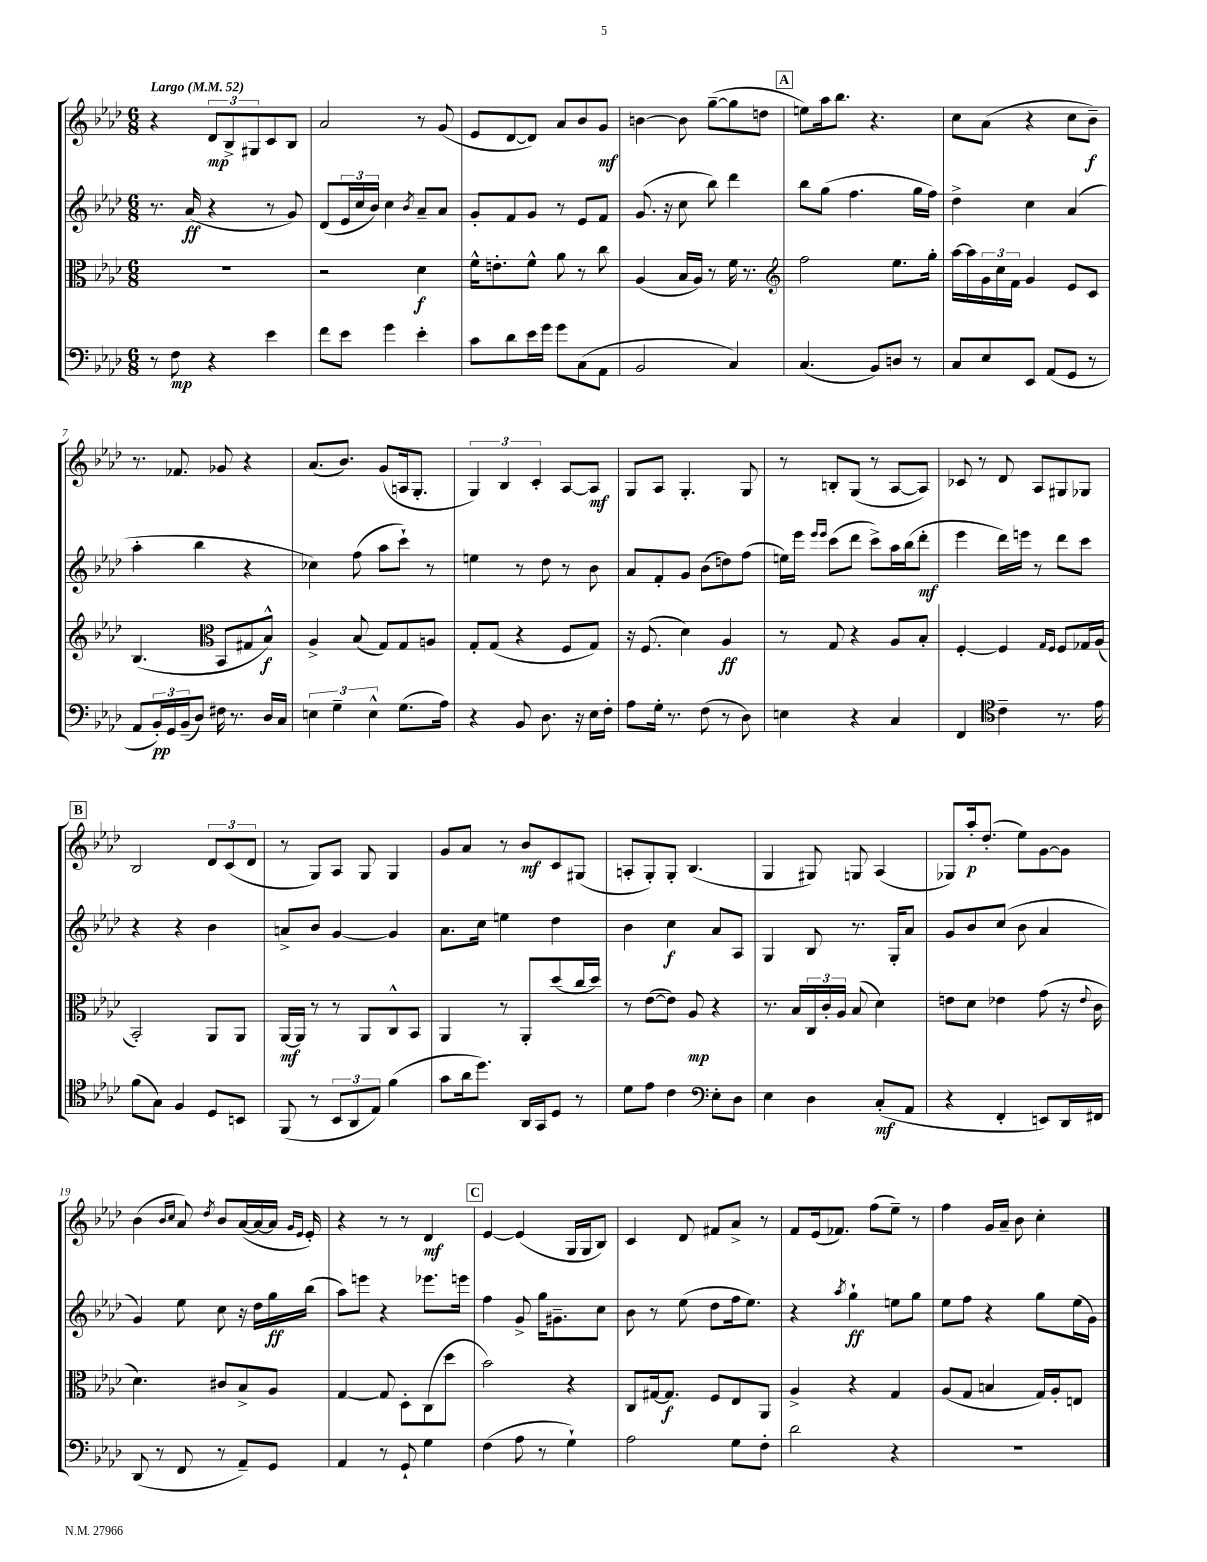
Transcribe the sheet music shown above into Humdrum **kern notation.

**kern	**kern	**kern	**kern
*staff4	*staff3	*staff2	*staff1
*clefF4	*clefC3	*clefG2	*clefG2
*k[b-e-a-d-]	*k[b-e-a-d-]	*k[b-e-a-d-]	*k[b-e-a-d-]
*M6/8	*M6/8	*M6/8	*M6/8
*MM52	*MM52	*MM52	*MM52
8r	2.r	8.r	4r
8F\	.	.	.
.	.	(16a-/	.
4r	.	4r	12d-/L
.	.	.	12B-^/
.	.	.	12G#/
4e-\	.	8r	8c/
.	.	8g/)	8B-/J
=	=	=	=
8f\L	2r	(8d-/L	2a-/
8e-\J	.	24e-/L	.
.	.	24cc/	.
.	.	24b-/JJ)	.
4g\	.	4cc\	.
.	.	8qb-/	.
4e-'\	4d-\	8a-~/L	8r
.	.	8a-/J	(8g/
=	=	=	=
8c\L	16f^^\LK	8g'/L	8e-/L
.	8.e'\	.	.
8d-\	.	8f/	[8d-/
16e-\L	8f^^\J	8g/J	8d-/]J)
16g\JJ	.	.	.
8g\L	8a-\	8r	8a-/L
(8C\	8r	8e-/L	8b-/
8AA-\J	8cc\	8f/J	8g/J
=	=	=	=
2BB-/	(4A-/	(8.g/	[4b\
.	.	16r	.
.	16B-/LL	8cc\	8b\]
.	16A-/JJ)	.	.
.	8r	8bb-\)	([8gg~\L
4C/)	16f\	4ddd-\	8gg\]
.	8.r	.	.
.	.	.	8dd\J
=	=	=	=
*	*clefG2	*	*
(4.C/	2ff\	8bb-\L	8ee\L)
.	.	(8gg\J	16aa-\k
.	.	.	8.bb-\J
.	.	4.ff\	.
8BB-/L)	.	.	4.r
8D/J	8.ee-\L	.	.
8r	.	16gg\LL	.
.	16gg'\Jk	16ff\JJ)	.
=	=	=	=
8C/L	[16aa-\LL	4dd-^\	8cc\L
.	16aa-\]	.	.
8E-/	24g\	.	(8a-\J
.	24cc\	.	.
.	24f\JJ	.	.
8EE-/J	4g/	4cc\	4r
(8AA-/L	.	.	.
8GG/J	8e-/L	(4a-/	8cc\L
8r	8c/J	.	8b-~\J)
=	=	=	=
8AA-/L	(4.B-/	4aa-'\	8.r
24BB-'/L)	.	.	.
24GG/	.	.	.
.	.	.	8.f-/
(24BB-~/J	.	.	.
8D-/J)	.	4bb-\	.
*	*clefC3	*	*
16F#\	8BB-/L	.	8g-/
8.r	.	.	.
.	8G#/	4r	4r
16D-/LL	8B-^^/J)	.	.
16C/JJ	.	.	.
=	=	=	=
6E\	4A-^/	4cc-\)	(8.a-/L
6G~\	.	.	.
.	.	.	8.b-/J)
.	(8B-/	(8ff\	.
6E^^\	.	.	.
.	8G/L)	8aa-\L	(8g/L
(8.G\L	8G/	8ccc`\J)	16A/k
.	.	.	8.G'/J
.	8A/J	8r	.
16A-\Jk)	.	.	.
=	=	=	=
4r	8G'/L	4ee\	6G/)
.	(8G/J	.	.
.	.	.	6B-/
8BB-/	4r	8r	.
.	.	.	6c'/
8.D-\	.	8dd-\	.
.	8F/L	8r	[8A-/L
16r	.	.	.
16E-\LL	8G/J)	8b-\	8A-/]J
16F'\JJ	.	.	.
=	=	=	=
8A-\L	16r	8a-/L	8G/L
.	(8.F/	.	.
16G'\Jk	.	8f'/	8A-/J
8.r	.	.	.
.	4d-\)	8g/J	4.G'/
(8F\	.	(8b-\L	.
8r	4A-/	8dd\)	.
8D-\)	.	(8ff\J	8G/
=	=	=	=
4E\	8r	16ee\LL)	8r
.	.	16eee-\JJ	.
.	.	16qqeee-/LL	.
.	.	16qqeee-/JJ	.
.	8G/	(8ccc\L	8B'/L
4r	4r	8ddd-\J	(8G/J
.	.	8ccc^\L)	8r
4C/	8A-/L	16aa-\L	[8A-/L
.	.	(16bb-\J	.
.	8B-'/J	8ddd-'\J	8A-/]J)
=	=	=	=
4FF/	[4F'/	4eee-\	8c-/
.	.	.	8r
*clefC4	*	*	*
4c~\	4F/]	16ddd-\LL)	8d-/
.	.	16eee\JJ	.
.	.	8r	8A-/L
.	16qqG/LL	.	.
.	16qqF/JJ	.	.
8.r	8F/L	8ddd-\L	8G#/
.	16G-/L	8ccc\J	8G-/J
16e-\	(16A-/JJ	.	.
=	=	=	=
(8f\L	2BB-'/)	4r	2B-/
8G\J)	.	.	.
4F/	.	4r	.
8D-/L	8AA-/L	4b-\	12d-/L
.	.	.	(12c/
8BB/J	8AA-/J	.	.
.	.	.	12d-/J
=	=	=	=
(8FF/	[16AA-/LL	8a^/L	8r
.	16AA-/]JJ	.	.
8r	8r	8b-/J	8G/L)
12BB-/L	8r	[4g/	8A-/J
12AA-/	.	.	.
.	8AA-/L	.	8G/
12E-/J)	.	.	.
(4f\	8C^^/	4g/]	4G/
.	8BB-/J	.	.
=	=	=	=
8g\L	4AA-/	8.a-\L	8g/L
16a-\k	.	.	8a-/J
8.dd-\J)	.	16cc\Jk	.
.	8r	4ee\	8r
16AA-/LL	8AA-'/L	.	8b-/L
16GG/J	.	.	.
8D-/J	(8dd-/	4dd-\	8c/
8r	16cc/L	.	(8G#/J
.	16dd-/JJ)	.	.
=	=	=	=
8d-\L	8r	4b-\	8A'/L
8e-\J	([8e-\L	.	8G'/)
4c\	8e-\]J)	4cc\	8G'/J
.	8A-/	.	(4.B-/
*clefF4	*	*	*
8E-'\L	4r	8a-/L	.
8D-\J	.	8A-/J	.
=	=	=	=
4E-\	8.r	4G/	4G/
.	16B-/LL	.	.
4D-\	24C/	8B-/	8G#/)
.	24c'/	.	.
.	24A-/JJ	.	.
.	(8B-/	8.r	8G/
(8C'/L	4d-\)	.	(4A-/
.	.	16G'/LK	.
8AA-/J	.	8a-/J	.
=	=	=	=
4r	8e\L	8g/L	8G-/L)
.	8d-\J	8b-/	16aa-'/k
.	.	.	(8.dd-'/J
4FF'/	4e-\	(8cc/J	.
.	.	8b-\	8ee-\L)
8EE/L)	(8g\	4a-/	[8g\
16DD-/L	16r	.	8g\]J
.	8qqe-/	.	.
16FF#/JJ	16c\	.	.
=	=	=	=
(8DD-/	4.d-\)	4g/)	(4b-\
8r	.	.	.
.	.	.	16qqb-/LL
.	.	.	16qqcc/JJ
8FF/	.	8ee-\	8a-/)
.	.	.	8qdd-/
8r	8c#/L	8cc\	8b-/L
8AA-~/L)	8B-^/	16r	([16a-/L
.	.	16dd-\LL	16a-/_
8GG/J	8A-/J	16gg\	16a-/]JJ
.	.	.	16qqg/LL
.	.	.	16qqe-/JJ
.	.	(16bb-\JJ	16e-'/)
=	=	=	=
4AA-/	[4G/	8aa-\L)	4r
.	.	8eee\J	.
8r	8G/]	4r	8r
8GG`/	8D-'\L	.	8r
4G\	(8C\	8.eee-\L	4d-/
.	8dd-\J	.	.
.	.	16eee\Jk	.
=	=	=	=
(4F\	2b-\)	4ff\	[4e-/
8A-\	.	8g^/	(4e-/]
8r	.	16gg\LK	.
.	.	8.g#~\	.
4G`\)	4r	.	16G/LL
.	.	.	16G/J
.	.	8cc\J	8B-/J)
=	=	=	=
2A-\	8C/L	8b-\	4c/
.	[16G#/k	8r	.
.	8.G#/]J	.	.
.	.	(8ee-\	8d-/
.	8F/L	8dd-\L	8f#/L
8G\L	8E-/	16ff\k	8a-^/J
.	.	8.ee-\J)	.
8F'\J	8AA-/J	.	8r
=	=	=	=
2d-\	4A-^/	4r	8f/L
.	.	.	(16e-/k
.	.	.	8.f-/J)
.	.	8qaa-/	.
.	4r	4gg`\	.
.	.	.	(8ff\L
4r	4G/	8ee\L	8ee-~\J)
.	.	8gg\J	8r
=	=	=	=
2.r	(8A-/L	8ee-\L	4ff\
.	8G/J	8ff\J	.
.	4B/	4r	16g/LL
.	.	.	16a-~/JJ
.	.	.	8b-\
.	16G/LL)	8gg\L	4cc'\
.	16A-'/J	.	.
.	8E/J	(16ee-\L	.
.	.	16g\JJ)	.
==	==	==	==
*-	*-	*-	*-
